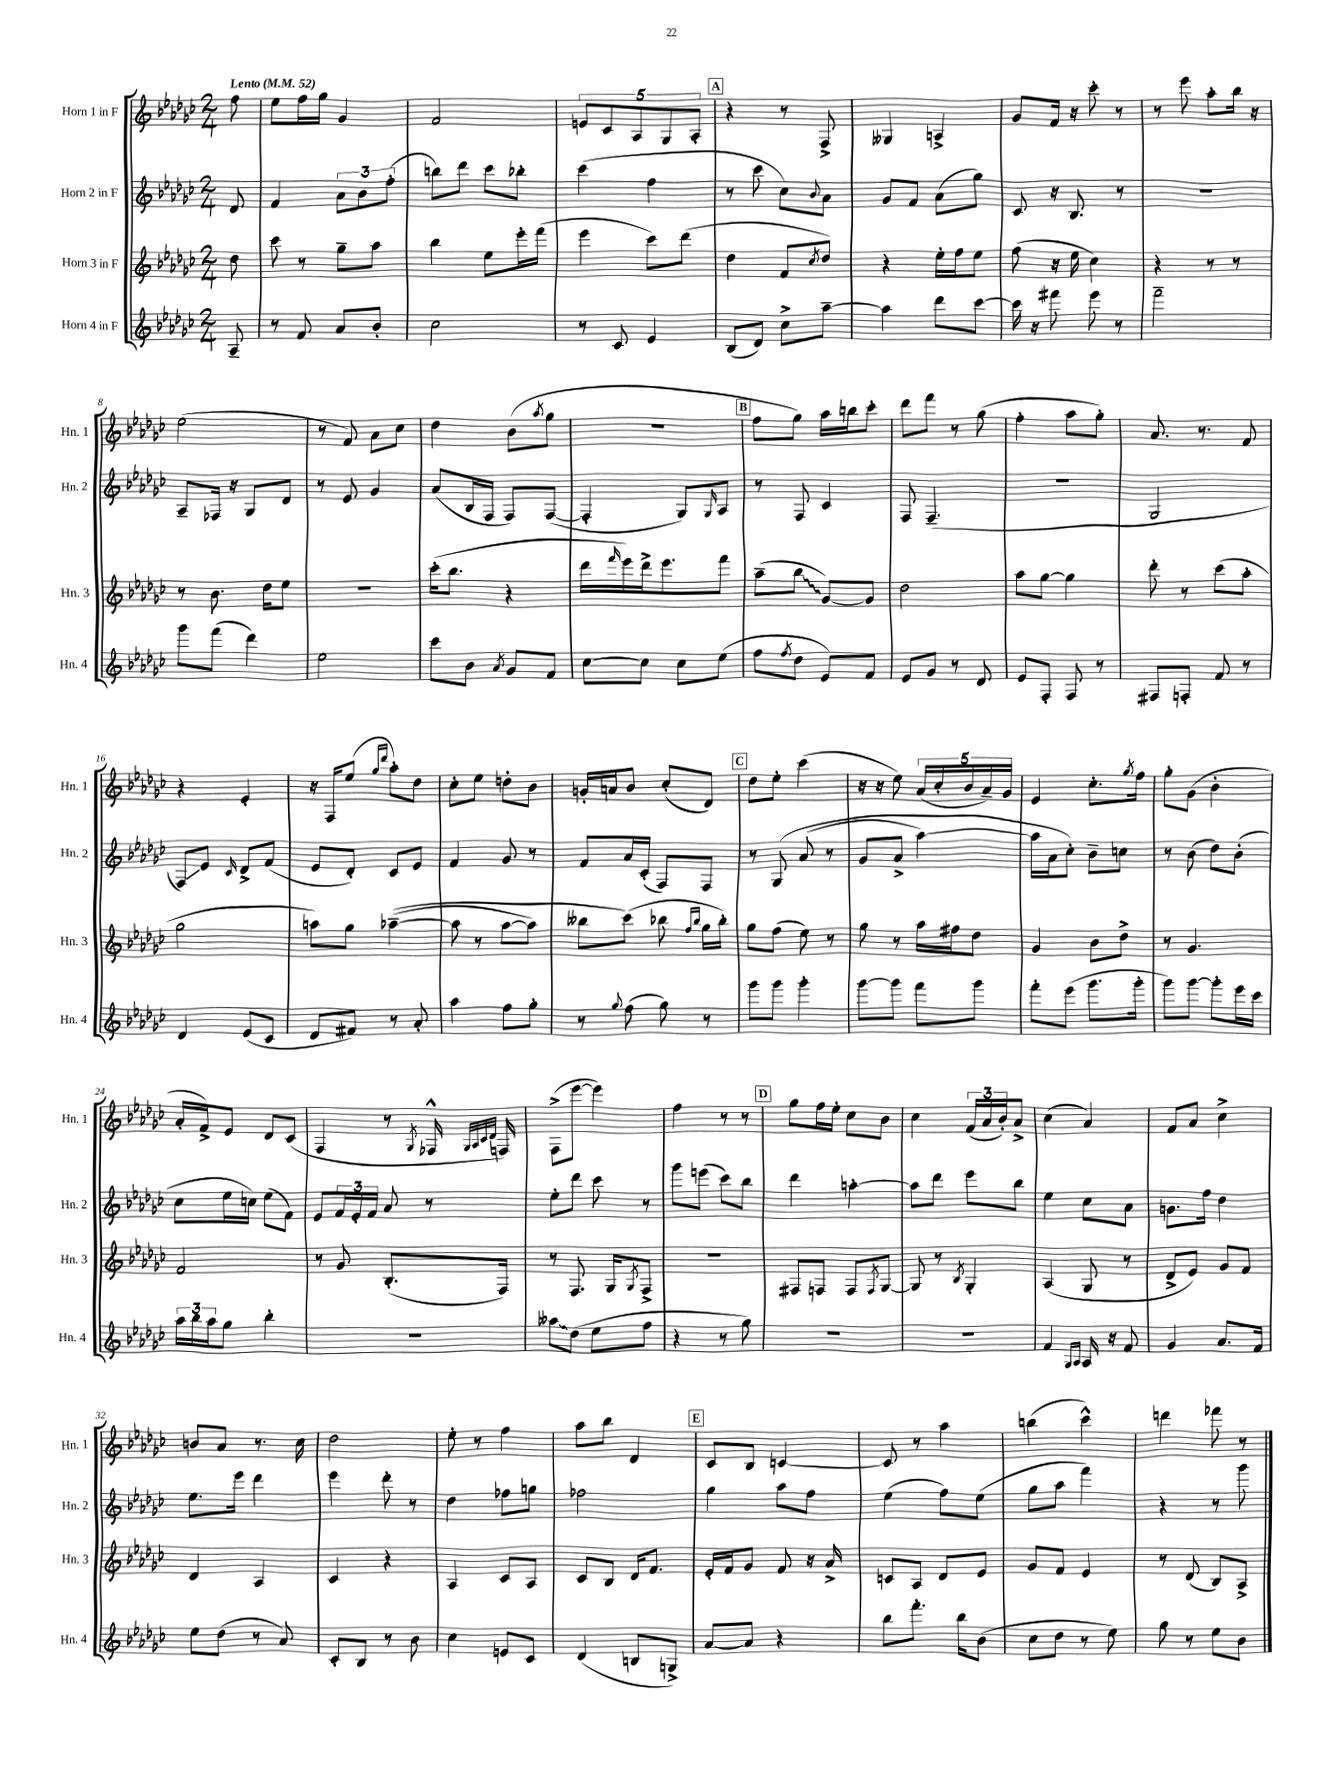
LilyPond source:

<<
\new StaffGroup <<
\new Staff = "s0" \with { instrumentName = "Horn 1 in F" shortInstrumentName = "Hn. 1" } {
    \clef treble \key ges \major \numericTimeSignature \time 2/4 \partial 8 \tempo "Lento" 4 = 52
    f''8 |
    ees''8 f''16 ges''16 ges'4 |
    f'2 |
    \tuplet 5/4 { e'8 ces'8 aes8 ges8 aes8-. } |
    \mark \markup { \box "A" } r4 r8 f8-> |
    geses4 a4-> |
    ges'8 f'16 r16 ces'''8-. r8 |
    r8 ees'''8 aes''8-. bes''16 r16 |
    ees''2( |
    r8 f'8) aes'8 ces''8 |
    des''4 bes'8( \acciaccatura { aes''8 } ges''8 |
    R2 |
    \mark \markup { \box "B" } f''8 ges''8) aes''16 b''16 ces'''8-. |
    des'''8 f'''8 r8 ges''8( |
    f''4-. aes''8 ges''8-.) |
    aes'8. r8. f'8 |
    r4 ees'4-. |
    r16 f16 ees''8( \grace { ges''16 des'''16 } aes''8-.) des''8 |
    ces''8-. ees''8 d''8-. bes'8 |
    g'16-. a'16 bes'8 ces''8-.( des'8) |
    \mark \markup { \box "C" } des''8 ees''8-. ces'''4( |
    r16 r16 ees''8) \tuplet 5/4 { aes'16( ces''16-. bes'16 aes'16--) ges'16 } |
    ees'4 ces''8.-. \acciaccatura { ges''8 } f''16 |
    ges''8-. ges'8( bes'4-. |
    aes'16-. f'16->) ees'8 des'8 ces'8( |
    f4 r8 \acciaccatura { ges8 } fes16-^ \grace { ges32 aes32 ces'32 des'32 } f16) |
    f8->( ees'''8~ ees'''4) |
    f''4 r8 r8 |
    \mark \markup { \box "D" } ges''8 f''16 ees''16-. ces''8 bes'8 |
    ces''4 \tuplet 3/2 { f'16( aes'16 bes'16-.) } aes'8-> |
    ces''4( aes'4) |
    f'8 aes'8 ces''4-> |
    b'8 aes'8 r8. ces''16 |
    des''2 |
    ees''8-. r8 f''4 |
    aes''8 bes''8 des'4 |
    \mark \markup { \box "E" } ces'8 bes8 c'4~ |
    c'8 r8 aes''4 |
    b''4( ces'''4-^) |
    d'''4 fes'''8 r8 \bar "|." |
}
\new Staff = "s1" \with { instrumentName = "Horn 2 in F" shortInstrumentName = "Hn. 2" } {
    \clef treble \key ges \major \numericTimeSignature \time 2/4 \partial 8
    des'8 |
    f'4 \tuplet 3/2 { aes'8 bes'8 f''8-.( } |
    b''8) des'''8 ces'''8 bes''8-. |
    ces'''4( f''4 |
    \mark \markup { \box "A" } r8 ces'''8 ces''8) \appoggiatura { bes'8 } aes'8 |
    ges'8 f'8 aes'8( ges''8) |
    ces'8 r16 bes8. r8 |
    R2 |
    aes8-- fes16 r16 ges8 des'8 |
    r8 ees'8 ges'4 |
    aes'8( bes16 f16 f8) f8~( |
    f4-. ges8) \grace { ges16 } aes8 |
    \mark \markup { \box "B" } r8 f8 ces'4 |
    f8 f4.--( |
    r2 |
    ges2 |
    f8\glissando) ees'8 \grace { ces'16 } des'8-> f'8( |
    ees'8 des'8-.) ces'8 ees'8 |
    f'4 ges'8 r8 |
    f'8 aes'16 ces'16-.( f8) f8 |
    \mark \markup { \box "C" } r8 ges8\( aes'8( r8 |
    ges'8 aes'8-> aes''4~) |
    aes''16 aes'16 ces''8-.\) bes'8-- c''8 |
    r8 bes'8( des''8) bes'8-.( |
    ces''8 ees''16 c''16) ees''8( f'8) |
    ees'8 \tuplet 3/2 { f'16 ees'16-. f'16 } aes'8 r8 |
    ees''8-. des'''8 ces'''8 r8 |
    ges'''8 e'''8( ces'''8) bes''8 |
    \mark \markup { \box "D" } des'''4 a''4~-. |
    a''8 des'''8 ees'''8 bes''8 |
    ees''4 ces''8 aes'8 |
    g'8. f''16 des''4 |
    ees''8. ees'''16 des'''4 |
    ees'''4 des'''8-. r8 |
    des''4 fes''8 g''8 |
    fes''2 |
    \mark \markup { \box "E" } ges''4 aes''8 f''8 |
    ees''4( f''8) ees''8( |
    ges''8 aes''8 f'''4) |
    r4 r8 ges'''8 \bar "|." |
}
\new Staff = "s2" \with { instrumentName = "Horn 3 in F" shortInstrumentName = "Hn. 3" } {
    \clef treble \key ges \major \numericTimeSignature \time 2/4 \partial 8
    des''8 |
    ces'''8 r8 ges''8-- aes''8 |
    bes''4 ees''8 ees'''16-. f'''16( |
    ees'''4 ces'''8) des'''8( |
    \mark \markup { \box "A" } des''4 f'8 \acciaccatura { ces''8 } des''8) |
    r4 ees''16-. f''16 ees''8 |
    f''8( r16 ees''16 ces''4) |
    r4 r8 r8 |
    r8 bes'8. des''16 ees''8 |
    r2 |
    ces'''16-.( bes''8. r4 |
    des'''16 \grace { f'''16 } ees'''16) des'''16-> ees'''8. f'''8 |
    \mark \markup { \box "B" } aes''8--( \once \override Glissando.style = #'zigzag bes''8\glissando ges'8~) ges'8 |
    des''2 |
    aes''8 ges''8~ ges''4 |
    des'''8-. r8 ces'''8( aes''8-. |
    ges''2 |
    a''8) ges''8 aes''4~--(\( |
    aes''8 r8 aes''8~ aes''8) |
    beses''8 ces'''8(\) bes''8 \grace { f''16 bes''16 } ges''16 bes''16-.) |
    \mark \markup { \box "C" } ges''8 f''8( ees''8) r8 |
    ges''8 r8 aes''16 fis''16 des''8 |
    ges'4 bes'8 des''8-> |
    r8 ges'4. |
    f'2 |
    r8 ges'8 bes8.-.( f16) |
    r8 f8. ges16 \acciaccatura { ges8 } f8-> |
    r2 |
    \mark \markup { \box "D" } fis8 f8 f8 \acciaccatura { f8 } ges8~ |
    ges8 r8 \acciaccatura { bes8 } ges4-. |
    aes4( ges8 r8 |
    des'8-> ees'8) ges'8 f'8 |
    des'4 aes4 |
    ces'4 r4 |
    aes4 ces'8 aes8 |
    ces'8 bes8 des'16 f'8. |
    \mark \markup { \box "E" } ees'16-. f'16 ges'8 f'8 r16 aes'16-> |
    c'8 aes8 des'8 ees'8 |
    ges'8 f'8 ees'4 |
    r8 des'8( bes8) aes8-> \bar "|." |
}
\new Staff = "s3" \with { instrumentName = "Horn 4 in F" shortInstrumentName = "Hn. 4" } {
    \clef treble \key ges \major \numericTimeSignature \time 2/4 \partial 8
    aes8-- |
    r8 f'8 aes'8 bes'8-. |
    ces''2 |
    r8 ces'8 ees'4 |
    \mark \markup { \box "A" } bes8( des'8) ces''8-> aes''8~-- |
    aes''4 des'''8 ces'''8~ |
    ces'''16 r16 fis'''8 ees'''8 r8 |
    f'''2-- |
    ges'''8 f'''8( des'''4) |
    ees''2 |
    ces'''8 bes'8 \acciaccatura { aes'8 } ges'8 f'8 |
    ces''8~ ces''8 ces''8 ees''8( |
    \mark \markup { \box "B" } f''8 \acciaccatura { f''8 } des''8 ees'8) f'8 |
    ees'8 ges'8 r8 des'8 |
    ees'8 f8-. f8 r8 |
    fis8 f8-. f'8 r8 |
    des'4 ees'8( ces'8 |
    des'8 fis'8) r8 aes'8-. |
    aes''4 f''8 ges''8-. |
    r8 \appoggiatura { ges''8 } f''8( ges''8) r8 |
    \mark \markup { \box "C" } ges'''8 ges'''8 ges'''4-. |
    ges'''8~ ges'''8 f'''8 ges'''8 |
    f'''8-. ees'''8( ges'''8. ges'''16-. |
    ges'''8) ges'''8~ ges'''8-. ees'''16 ces'''16 |
    \tuplet 3/2 { aes''16 bes''16 aes''16 } ges''8 bes''4-. |
    R2 |
    \once \override Glissando.style = #'zigzag aeses''8\glissando des''8( ees''8 f''8 |
    r4 r8 ges''8) |
    \mark \markup { \box "D" } R2 |
    R2 |
    f'4 \grace { ges16 aes16 } aes16 r16 f'8 |
    ges'4 aes'8. f'16 |
    ees''8 des''8( r8 aes'8) |
    ces'8-. bes8 r8 bes'8 |
    ces''4 e'8 ces'8 |
    des'4( b8 g8->) |
    \mark \markup { \box "E" } aes'8~ aes'8 r4 |
    bes''8 f'''8.-. bes''16 bes'8( |
    ces''8 des''8 r8 ees''8) |
    ges''8 r8 ees''8 bes'8 \bar "|." |
}
>>
>>
